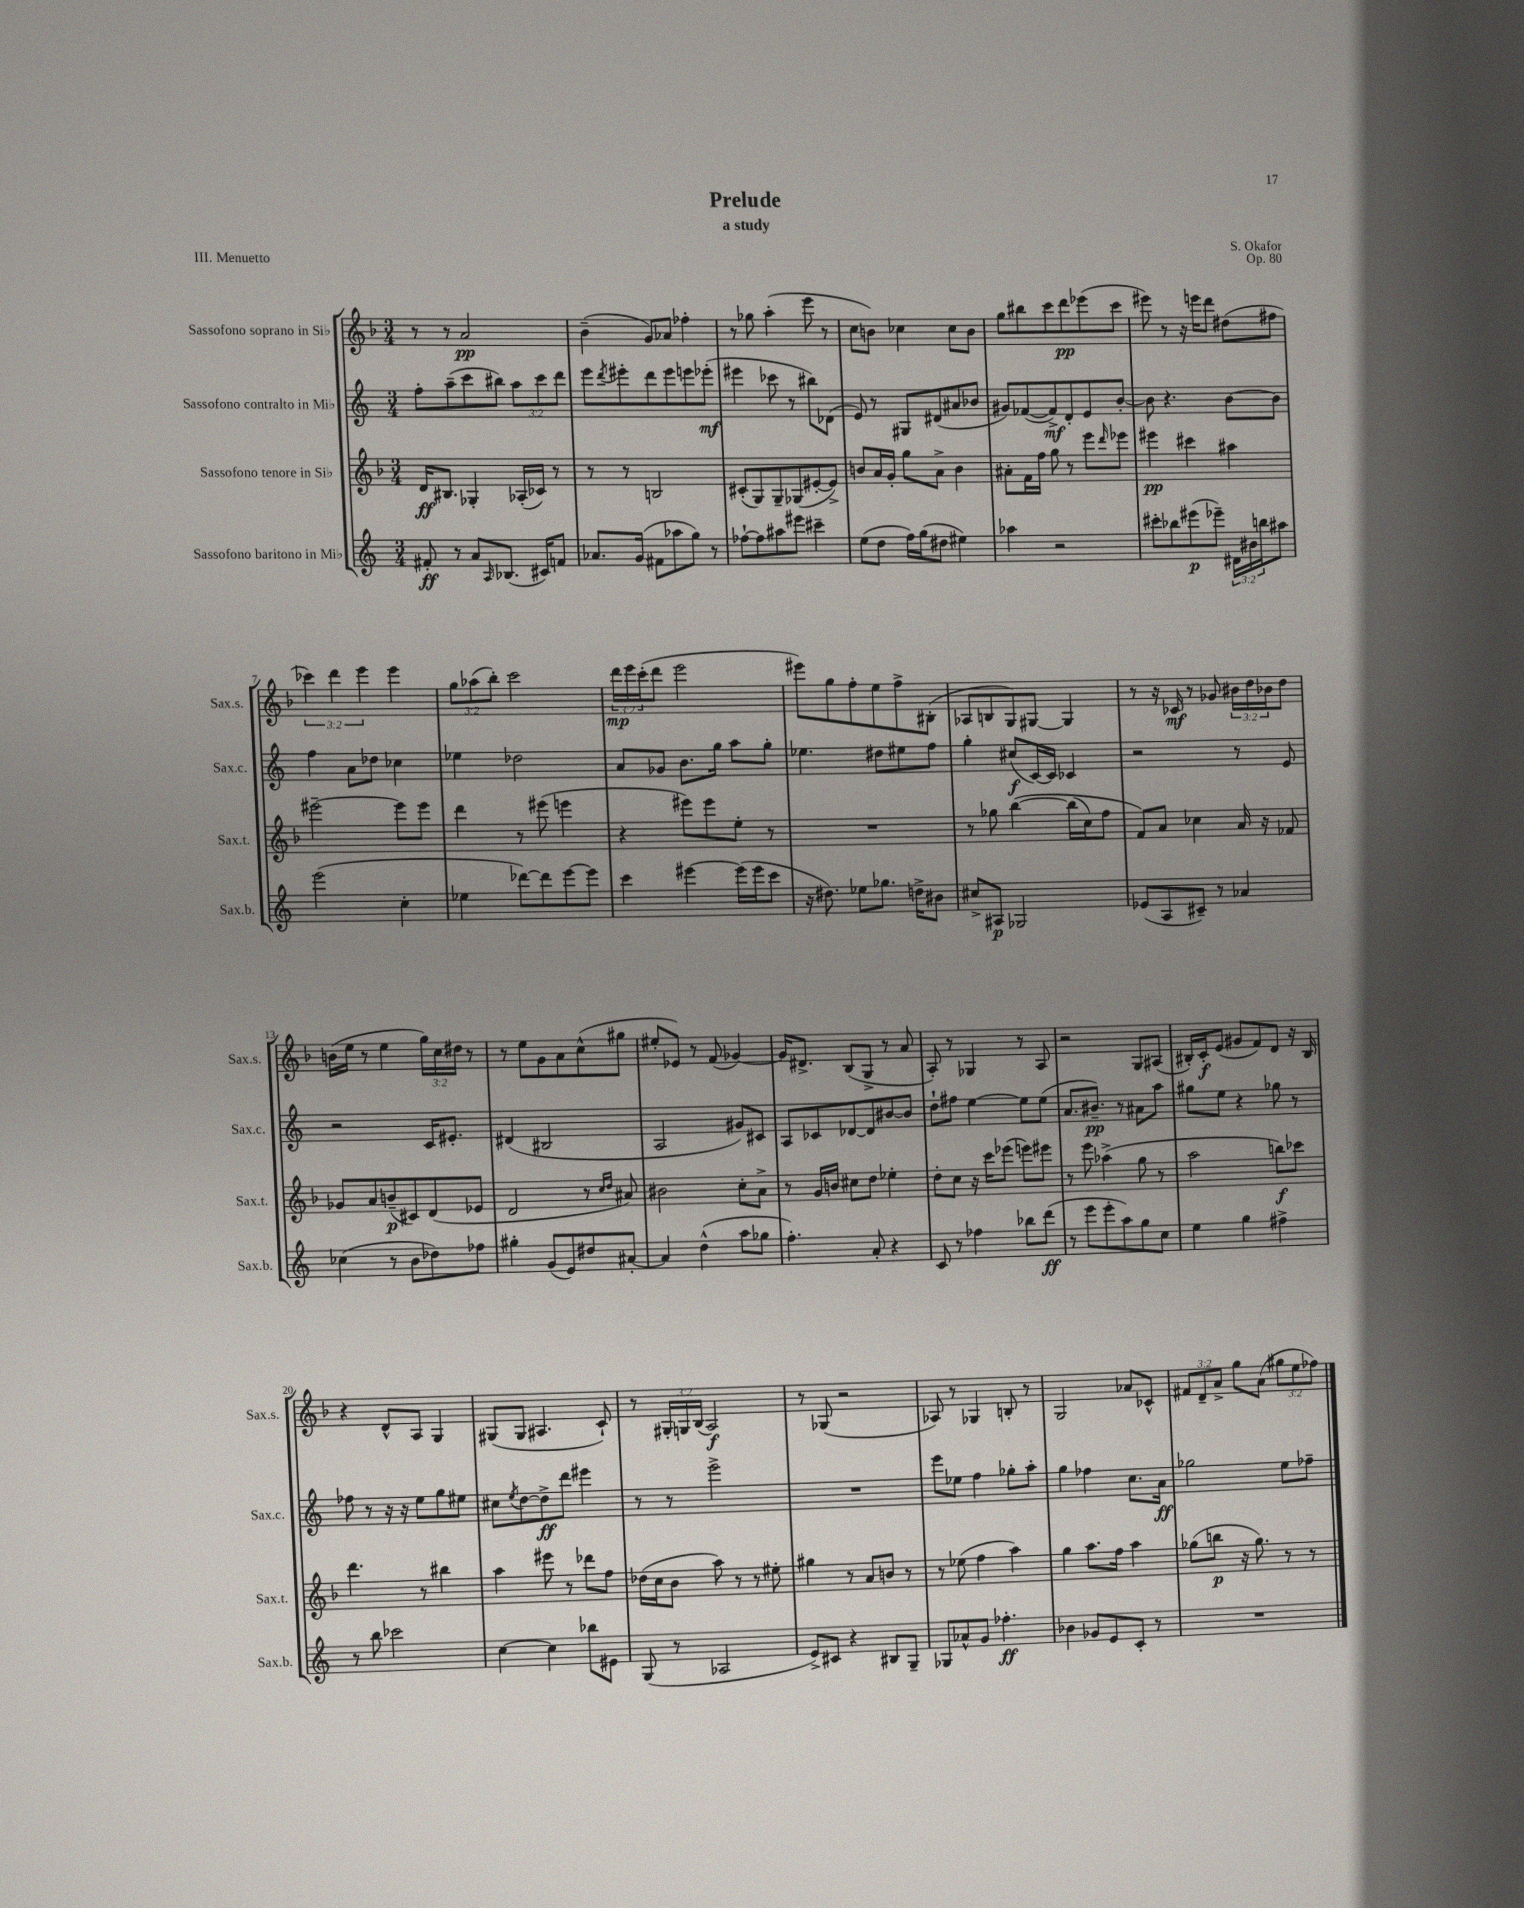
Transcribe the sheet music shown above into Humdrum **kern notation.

**kern	**dynam	**kern	**dynam	**kern	**dynam	**kern	**dynam
*part4	*part4	*part3	*part3	*part2	*part2	*part1	*part1
*staff4	*staff4	*staff3	*staff3	*staff2	*staff2	*staff1	*staff1
*I"Sassofono baritono in Mi♭	*	*I"Sassofono tenore in Si♭	*	*I"Sassofono contralto in Mi♭	*	*I"Sassofono soprano in Si♭	*
*I'Sax.b.	*	*I'Sax.t.	*	*I'Sax.c.	*	*I'Sax.s.	*
*clefG2	*	*clefG2	*	*clefG2	*	*clefG2	*
*k[]	*	*k[b-]	*	*k[]	*	*k[b-]	*
*M3/4	*	*M3/4	*	*M3/4	*	*M3/4	*
=1	=1	=1	=1	=1	=1	=1	=1
8f#X'/	ff	16d/KL	ff	8ff'\L	.	8r	.
.	.	8.B#X/J	.	.	.	.	.
8r	.	.	.	(8aa~\	.	8r	.
8a/L	.	4G-X'/	.	8ccc\	.	2a/	pp
16qqA/	.	.	.	.	.	.	.
(8.B-X/J	.	.	.	8bb#X\J)	.	.	.
.	.	(16A-X'/LL	.	12aa\L	.	.	.
16c#X/KL)	.	16c-X/JJ)	.	.	.	.	.
.	.	.	.	12ccc\	.	.	.
8fn/J	.	8r	.	.	.	.	.
.	.	.	.	12ddd\J	.	.	.
=2	=2	=2	=2	=2	=2	=2	=2
8.a-X/L	.	8r	.	8eee\L	.	(4b-~\	.
.	.	.	.	8qddd/	.	.	.
.	.	8r	.	8eee#X'\	.	.	.
(16g/Jk	.	.	.	.	.	.	.
8f#X\L	.	2Bn/	.	8ddd\	.	8g/L)	.
8aa-X\	.	.	.	8eee#\	.	8a-X/J	.
8gg\J)	.	.	.	8eeen\	.	4ff-X'\	.
8r	.	.	.	(8eee-X'\J	mf	.	.
=3	=3	=3	=3	=3	=3	=3	=3
[8ff-X`\L	.	(8c#X'/L	.	4eee#X\	.	8r	.
8ff-\]	.	8G/)	.	.	.	8gg-X\	.
8aa#X\	.	8G~/	.	8ccc-X\	.	(4aa'\	.
8eee#X\J	.	(8G-X/	.	8r	.	.	.
4ccc#X~\	.	[8e#X'/	.	8bb#X\L)	.	8eee\	.
.	.	8e#^/J])	.	(8d-X\J	.	8r	.
=4	=4	=4	=4	=4	=4	=4	=4
(8ee\L	.	8bn/L	.	8e/)	.	8cc\L	.
8dd\J	.	16a/L	.	8r	.	8bn\J)	.
.	.	16g'/JJ	.	.	.	.	.
16ff\LL)	.	8gg\L	.	8G#X/L	.	4cc-X\	.
(16gg\J	.	.	.	.	.	.	.
8dd#X\J	.	8a^\J	.	(8d#X/	.	.	.
4ee#X\)	.	4b\	.	8a#X/	.	8cc-\L	.
.	.	.	.	8b-X/J	.	8b\J	.
=5	=5	=5	=5	=5	=5	=5	=5
4aa-X\	.	8a#X'\L	.	8g#X/L)	.	8gg\L	.
.	.	16f\L	.	([8f-X/	.	8bb#X\	.
.	.	16ff\JJ	.	.	.	.	.
2r	.	8gg\	.	8f-^/])	mf	8ccc\	.
.	.	8r	.	8d'/	.	8ddd\	pp
.	.	8eee\L	.	8e/	.	(8eee-X\	.
.	.	16qqddd/	.	.	.	.	.
.	.	8eee-X\J	.	[8b'/J	.	8ccc\J	.
=6	=6	=6	=6	=6	=6	=6	=6
8ccc#X'\L	.	4eee#X\	pp	8b\]	.	8eee#X\)	.
8bb-X\	.	.	.	4.r	.	8r	.
(8eee#X\	p	4ccc#X\	.	.	.	16r	.
.	.	.	.	.	.	16eeen\KL	.
8eee-X~\J)	.	.	.	.	.	8ddd\J	.
24d#X\LL	.	4aa#X\	.	[8b\L	.	(8dd#X\L	.
24b#X\	.	.	.	.	.	.	.
24bbn\J	.	.	.	.	.	.	.
8aa#X\J	.	.	.	8b\J]	.	8ff#X\J	.
!!LO:LB:g=z
=7	=7	=7	=7	=7	=7	=7	=7
(2eee\	.	[2eee#X~\	.	4ff\	.	6ccc-X\)	.
.	.	.	.	.	.	6ddd\	.
.	.	.	.	8a\L	.	.	.
.	.	.	.	.	.	6eee\	.
.	.	.	.	8dd-X\J	.	.	.
4cc'\	.	8eee#\L]	.	4cc-X\	.	4eee\	.
.	.	8eee#\J	.	.	.	.	.
=8	=8	=8	=8	=8	=8	=8	=8
4ee-X\	.	4ddd\	.	4ee-X\	.	12gg\L	.
.	.	.	.	.	.	(12aa-X\	.
.	.	.	.	.	.	12bb-'\J)	.
[8ddd-X\L)	.	8r	.	2dd-X\	.	2ccc\	.
8ddd-\]	.	(8eee#X\	.	.	.	.	.
[8eee\	.	4eeen\	.	.	.	.	.
8eee\J]	.	.	.	.	.	.	.
=9	=9	=9	=9	=9	=9	=9	=9
4ccc\	.	4r	.	8a/L	.	24ddd\LL	mp
.	.	.	.	.	.	24eee\	.
.	.	.	.	.	.	(24ccc'\J	.
.	.	.	.	8g-X/J	.	8ddd\J	.
[4eee#X\	.	8eee#X\L)	.	8.b\L	.	2eee\	.
.	.	8eee#\	.	.	.	.	.
.	.	.	.	16gg\Jk	.	.	.
(16eee#\LL]	.	8ee'\J	.	8aa\L	.	.	.
16eee#\J	.	.	.	.	.	.	.
8ccc\J	.	8r	.	8gg'\J	.	.	.
=10	=10	=10	=10	=10	=10	=10	=10
16r	.	2.r	.	4.ee-X\	.	8eee#X\L)	.
8.dd#X\)	.	.	.	.	.	.	.
.	.	.	.	.	.	8gg\	.
8ee-X\L	.	.	.	.	.	8ff'\	.
8.gg-X\J	.	.	.	8dd#X\L	.	8ee\	.
.	.	.	.	8ee#X\	.	8ff^\	.
16ddn^\KL	.	.	.	.	.	.	.
8b#X\J	.	.	.	8ff\J	.	(8B#X'\J	.
=11	=11	=11	=11	=11	=11	=11	=11
8cc#X^/L	.	8r	.	4gg'\	.	8A-X/L	.
8A#X/J	p	8gg-X\	.	.	.	8Bn/	.
2G-X/	.	([4bb-\	.	(8cc#X/L	f	8G/)	.
.	.	.	.	[16c/L)	.	[8G#X/J	.
.	.	.	.	16c/JJ]	.	.	.
.	.	(16bb-\LL]	.	4c-X/	.	4G#/]	.
.	.	16cc\J)	.	.	.	.	.
.	.	8ff\J	.	.	.	.	.
=12	=12	=12	=12	=12	=12	=12	=12
(8e-X/L	.	8f/L)	.	2r	.	8r	.
8A/	.	8a/J	.	.	.	16r	.
.	.	.	.	.	.	16c-X/	mf
8c#X~/J)	.	4cc-X\	.	.	.	8r	.
8r	.	.	.	.	.	8g-X/	.
4a-X/	.	16a/	.	8r	.	24b#X\LL	.
.	.	.	.	.	.	24dd\	.
.	.	16r	.	.	.	.	.
.	.	.	.	.	.	24b-X\J	.
.	.	8f-X/	.	8e/	.	8dd\J	.
!!LO:LB:g=z
=13	=13	=13	=13	=13	=13	=13	=13
(4cc-X\	.	8g-X/L	.	2r	.	(16bn\LL	.
.	.	.	.	.	.	16ee\JJ	.
.	.	8a/	.	.	.	8r	.
8r	.	(8bn~/	p	.	.	4ee\	.
8b\L	.	8c#X/)	.	.	.	.	.
8dd-X\)	.	(8d/	.	16c/KL	.	24gg\LL)	.
.	.	.	.	.	.	24cc\	.
.	.	.	.	8.e#X'/J	.	.	.
.	.	.	.	.	.	24dd#X\JJ	.
8ff-X\J	.	8e-X/J	.	.	.	8r	.
=14	=14	=14	=14	=14	=14	=14	=14
4gg#X'\	.	2d/	.	(4d#X/	.	8r	.
.	.	.	.	.	.	8ee\L	.
(8g/L	.	.	.	2B#X/	.	8g\	.
8e/)	.	.	.	.	.	8a\	.
8dd#X/	.	8r	.	.	.	(8cc^^\	.
.	.	16qqcc/LL	.	.	.	.	.
.	.	16qqdd/JJ	.	.	.	.	.
[8a#X'/J	.	8a#X/)	.	.	.	8gg#X\J	.
=15	=15	=15	=15	=15	=15	=15	=15
4a#/]	.	2b#X\	.	2A/	.	8ee#X'/L	.
.	.	.	.	.	.	8e-X/J)	.
(4dd^^\	.	.	.	.	.	8r	.
.	.	.	.	.	.	(8f/	.
8aa\L	.	8cc'\L	.	8g#X/L)	.	[4g-X/)	.
8gg-X\J	.	8a^\J	.	8c#X/J	.	.	.
=16	=16	=16	=16	=16	=16	=16	=16
4.ff'\)	.	8r	.	8A/L	.	16g-/KL]	.
.	.	.	.	.	.	8.d#X^/J	.
.	.	16g/LL	.	8c-X/	.	.	.
.	.	16bn/JJ	.	.	.	.	.
.	.	8cc#X\L	.	[8d-X/	.	(8B-/L	.
8a'/	.	8dd\J	.	8d-/]	.	8G^/J	.
4r	.	4ee-X'\	.	[8b#X/	.	8r	.
.	.	.	.	8b#/J]	.	8a/	.
=17	=17	=17	=17	=17	=17	=17	=17
8c/	.	8dd'\L	.	8dd`\L	.	8A'/)	.
8r	.	8cc\J	.	8ff#X\J	.	8r	.
4ff-X\	.	16r	.	[4ee\	.	4G-X/	.
.	.	16ccc\KL	.	.	.	.	.
.	.	(8eee-X\J	.	.	.	.	.
8bb-X\L	.	8eeen\L)	.	8ee\L]	.	8r	.
(8ddd\J	ff	8eee#X\J	.	(8ee\J	.	8A/	.
=18	=18	=18	=18	=18	=18	=18	=18
8r	.	8r	.	8.a/L	.	2r	.
8eee\L	.	8eee\	.	.	.	.	.
.	.	.	.	8.b#X~/J)	pp	.	.
8eee'\	.	(4aa-X^\	.	.	.	.	.
8aa\)	.	.	.	8r	.	.	.
8gg\	.	8gg\	.	8a#X\L	.	8G/L	.
8cc\J	.	8r	.	8aa\J	.	(8A#X/J	.
=19	=19	=19	=19	=19	=19	=19	=19
4ee\	.	2aa\	.	8gg#X\L	.	16B#X'/LL)	.
.	.	.	.	.	.	16c'/J	f
.	.	.	.	8ee\J	.	(8e/J	.
4gg\	.	.	.	4r	.	8g#X/L	.
.	.	.	.	.	.	8f/)	.
4ff#X^\	.	8bbn\L)	f	8gg-X\	.	8d/J	.
.	.	8ccc-X\J	.	8r	.	16r	.
.	.	.	.	.	.	16B#/	.
!!LO:LB:g=z
=20	=20	=20	=20	=20	=20	=20	=20
8r	.	4.ddd\	.	8ff-X\	.	4r	.
8bb\	.	.	.	8r	.	.	.
2ccc-X\	.	.	.	16r	.	8d^^/L	.
.	.	.	.	16r	.	.	.
.	.	8r	.	8ee\L	.	8A/J	.
.	.	4bb#X\	.	8gg\	.	4G/	.
.	.	.	.	8ee#X\J	.	.	.
=21	=21	=21	=21	=21	=21	=21	=21
[4cc\	.	4aa\	.	8cc#X\L	.	(8G#X/L	.
.	.	.	.	8qee/	.	.	.
.	.	.	.	[8dd\	.	8G#/J	.
4cc\]	.	8eee#X\	.	8dd^\]	ff	4.A#X/	.
.	.	8r	.	8ddd\J	.	.	.
8bb-X\L	.	8ddd-X\L	.	4eee#X\	.	.	.
8e#X\J	.	8ff\J	.	.	.	8c`/)	.
=22	=22	=22	=22	=22	=22	=22	=22
(8G/	.	(16dd-X\LL	.	8r	.	8r	.
.	.	16cc\J	.	.	.	.	.
8r	.	8b-\J	.	8r	.	24G#X'/LL	.
.	.	.	.	.	.	24Gn/	.
.	.	.	.	.	.	(24B-/JJ	.
2A-X/	.	8aa\)	.	2eee^\	.	2A/)	f
.	.	8r	.	.	.	.	.
.	.	8r	.	.	.	.	.
.	.	8ee#X'\	.	.	.	.	.
=23	=23	=23	=23	=23	=23	=23	=23
8e^/L)	.	4gg#X\	.	2.r	.	8r	.
8c#X/J	.	.	.	.	.	(8G-X/	.
4r	.	8r	.	.	.	2r	.
.	.	8a/L	.	.	.	.	.
8B#X/L	.	8bn/J	.	.	.	.	.
8G~/J	.	8r	.	.	.	.	.
=24	=24	=24	=24	=24	=24	=24	=24
8G-X/L	.	8r	.	8eee\L	.	8A-X/)	.
8a-X^^/	.	(8ee-X\	.	8ee-X\J	.	8r	.
8g/J	.	4ff\	.	4ff\	.	4G-X/	.
4.ff-X'\	ff	.	.	.	.	.	.
.	.	4aa\)	.	8gg-X'\L	.	8Bn'/	.
.	.	.	.	8aa'\J	.	8r	.
=25	=25	=25	=25	=25	=25	=25	=25
4b-X\	.	4gg\	.	4gg\	.	2G/	.
8g-X/L	.	8.aa\L	.	4ff-X\	.	.	.
8e/	.	.	.	.	.	.	.
.	.	16ff\Jk	.	.	.	.	.
8c'/J	.	4aa\	.	8.cc\L	.	8a-X/L	.
8r	.	.	.	.	.	8c-X^^/J	.
.	.	.	.	16a\Jk	ff	.	.
=26	=26	=26	=26	=26	=26	=26	=26
2.r	.	(8gg-X\L	.	2gg-X\	.	12f#X/L	.
.	.	.	.	.	.	12d~/	.
.	.	8bbn\J	p	.	.	.	.
.	.	.	.	.	.	12a^/J	.
.	.	16r	.	.	.	8gg\L	.
.	.	8.gg-\)	.	.	.	.	.
.	.	.	.	.	.	(8a\J	.
.	.	8r	.	8ee\L	.	12gg#X\L	.
.	.	.	.	.	.	12ee\	.
.	.	8r	.	8ff-X~\J	.	.	.
.	.	.	.	.	.	12ff-X\J)	.
==	==	==	==	==	==	==	==
*-	*-	*-	*-	*-	*-	*-	*-
